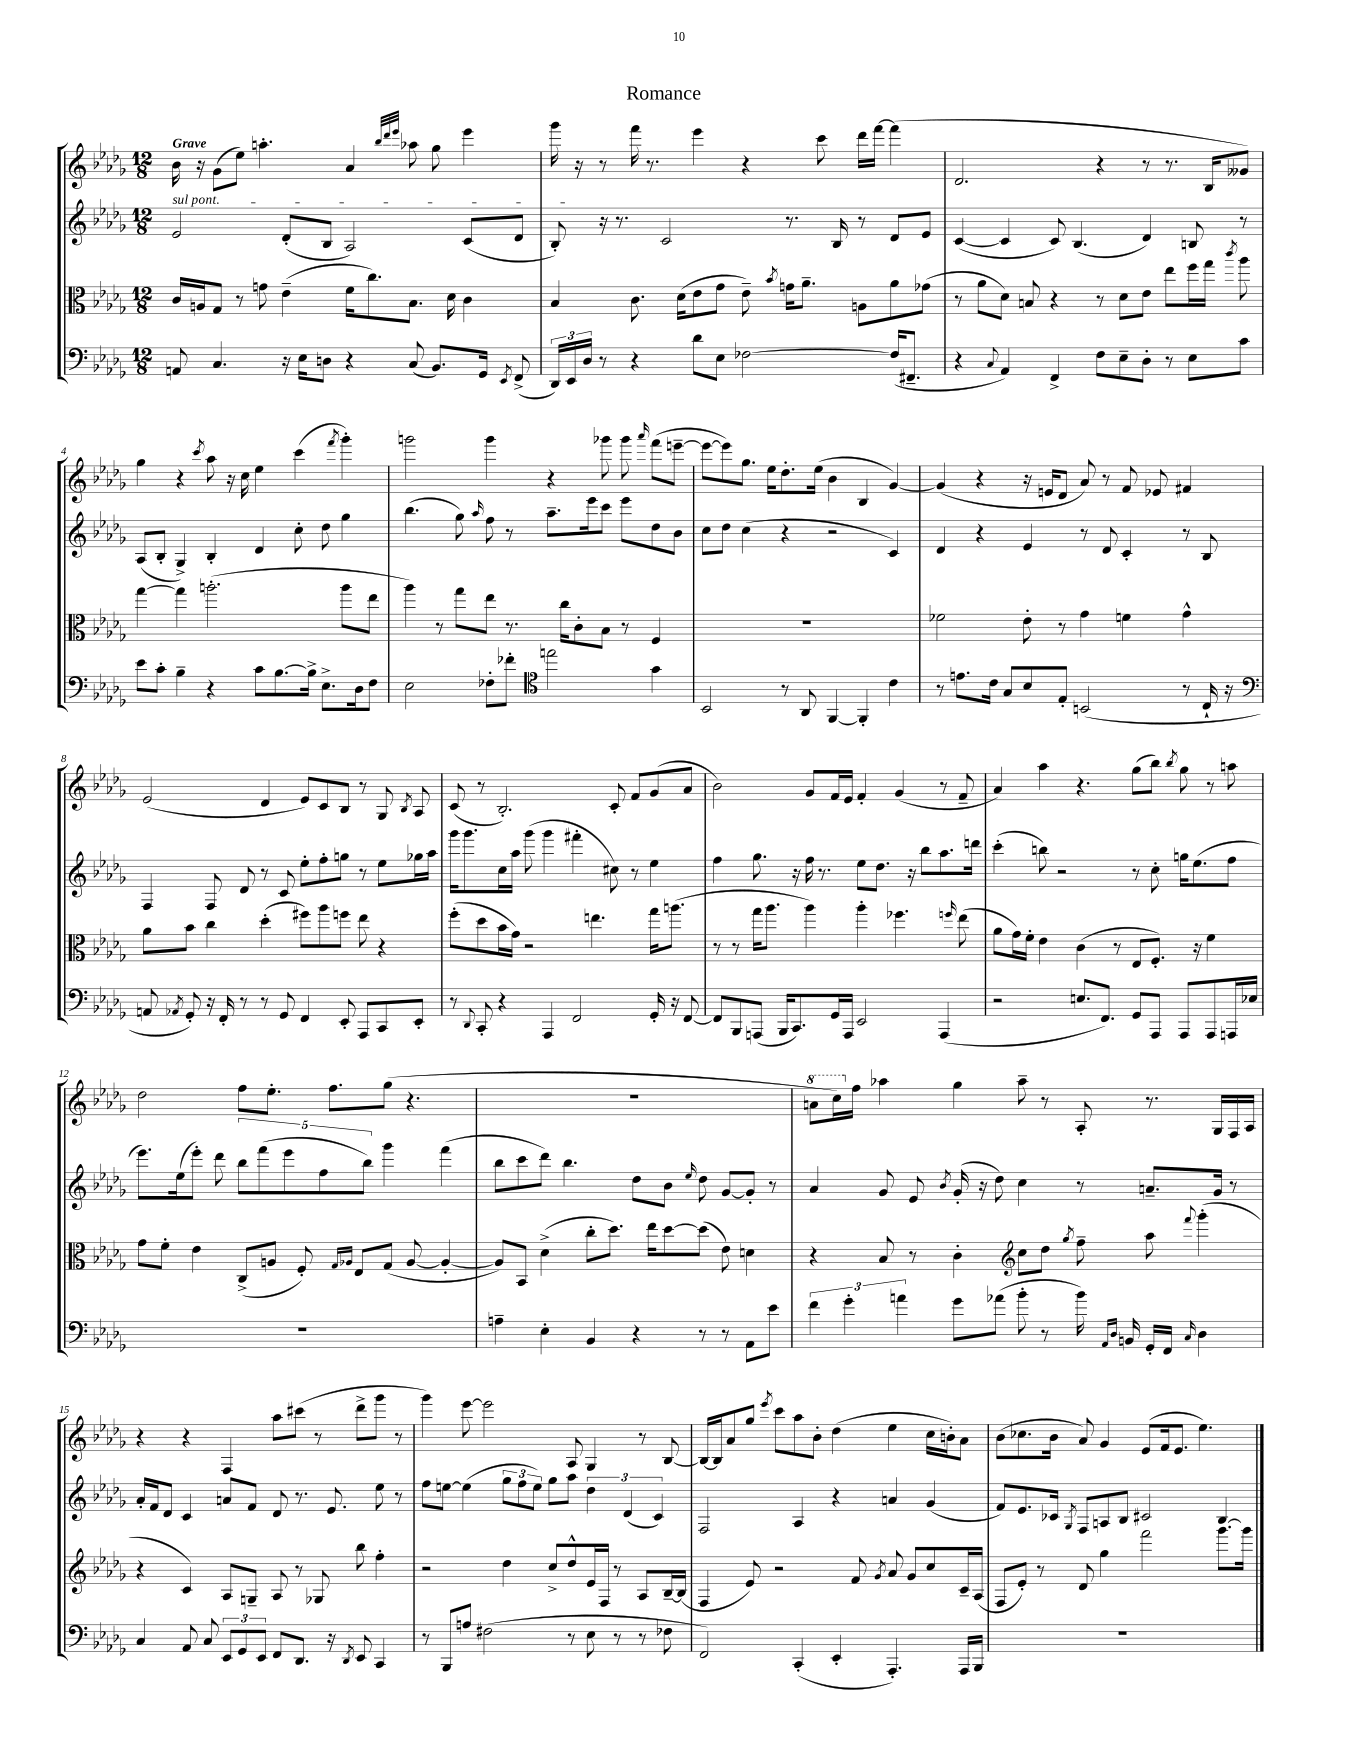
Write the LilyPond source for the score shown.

\header { title = "Romance" }
<<
\new StaffGroup <<
\new Staff = "s0" {
    \clef treble \key des \major \numericTimeSignature \time 12/8 \tempo "Grave"
    \autoBeamOff bes'16 r16 ges'8[( ees''8]) a''4.-. aes'4 \grace { bes''32[ des'''32 ees'''32] } aes''8 ges''8 ees'''4 |
    ges'''16 r16 r8 f'''16 r8. ees'''4 r4 c'''8 des'''16[ f'''16]~ f'''4( |
    des'2. r4 r8 r8. bes16[ geses'8]) |
    ges''4 r4 \acciaccatura { c'''8 } aes''8 r16 c''16 ees''4 c'''4( \acciaccatura { f'''8 } ges'''4-.) |
    g'''2 g'''4 r4 ges'''8 ges'''8 \grace { aes'''16 } f'''8[( e'''8]~-- |
    e'''8[~ e'''8) ges''8.] ees''16[ des''8.-. ees''16]( bes'4 bes4 ges'4~) |
    ges'4( r4 r16 e'16[ des'8] aes'8) r8 f'8 ees'8 fis'4 |
    ees'2( des'4 ees'8[) c'8 bes8] r8 ges8 \acciaccatura { bes8 } aes8 |
    c'8( r8 bes2.-.) c'8-. f'8[ ges'8( aes'8] |
    bes'2) ges'8[ f'16 ees'16] f'4-. ges'4( r8 f'8-- |
    aes'4) aes''4 r4. ges''8[( bes''8]) \acciaccatura { bes''8 } ges''8 r8 a''8 |
    des''2 f''8[ ees''8.]-. f''8.[ ges''8]( r4. |
    R1. |
    \ottava #1 a''8[ c'''16) \ottava #0 f''16] aes''4 ges''4 aes''8-- r8 aes8-. r8. ges16[ f16 aes16] |
    r4 r4 f4 aes''8[ cis'''8]( r8 des'''8[-> ges'''8] r8 |
    ges'''4) ees'''8~ ees'''2 aes8 ges4 r8 bes8~ |
    bes16[~ bes16 aes'8 ges''8] \acciaccatura { ees'''8 } c'''8[ aes''8 bes'8]-. des''4( ees''4 c''16[ b'16-.) aes'8] |
    bes'8[( ces''8. bes'16] aes'8) ges'4 ees'8[( f'16 ees'8.] ees''4.) \bar "|." |
}
\new Staff = "s1" {
    \clef treble \key des \major \numericTimeSignature \time 12/8
    \autoBeamOff \once \override TextSpanner.bound-details.left.text = \markup { \italic "sul pont." } ees'2\startTextSpan des'8[-.( bes8] aes2) c'8[( des'8] |
    bes8-.\stopTextSpan) r16 r8. c'2 r8. bes16 r8 des'8[ ees'8] |
    c'4~( c'4 c'8) bes4.( des'4) b8 r8 |
    aes8[( bes8]-. ges4->) bes4-. des'4 c''8-. des''8 ges''4 |
    bes''4.( ges''8) \grace { aes''16 } f''8 r8 aes''8.[-- ees'''16 c'''8] ees'''8[ des''8 bes'8] |
    c''8[ des''8] c''4( r4 r2 c'4) |
    des'4 r4 ees'4 r8 des'8 c'4-. r8 bes8 |
    f4 f8 des'8 r8 c'8 ees''8[-. f''8-. g''8] r8 ees''8[ ges''16 aes''16] |
    ges'''16[ ges'''8. c''16 aes''16] ges'''8( ges'''4 fis'''4-. cis''8) r8 ees''4 |
    f''4 ges''8. r16 f''16 r8. ees''8[ des''8.] r16 bes''8[ aes''8. d'''16] |
    c'''4-.( b''8) r2 r8 c''8-. g''16[ ees''8.( f''8] |
    ees'''8.[) ees''16( ees'''8]-.) des'''8 \tuplet 5/4 { bes''8[ f'''8( ees'''8 f''8 bes''8]) } ges'''4 f'''4( |
    bes''8[ c'''8 des'''8]) bes''4. des''8[ bes'8] \grace { ees''16 } des''8 ges'8[~ ges'8]-. r8 |
    aes'4 ges'8 ees'8 \acciaccatura { bes'8 } ges'16-.( r16 des''8) c''4 r8 a'8.[-- ges'16] r8 |
    aes'16[-. f'16 des'8] c'4 a'8[ f'8] des'8 r8. ees'8. ees''8 r8 |
    f''8[ e''8]~ e''4( \tuplet 3/2 { ges''8[ f''8 e''8]) } ges''8[ aes''8] \tuplet 3/2 { des''4 des'4( c'4) } |
    f2 aes4 r4 a'4 ges'4( |
    f'8[) ees'8. ces'16] \acciaccatura { ges8 } f8[ a8 bes8] cis'2 bes4 \bar "|." |
}
\new Staff = "s2" {
    \clef alto \key des \major \numericTimeSignature \time 12/8
    \autoBeamOff c'16[ a16 ges8] r8 g'8 ees'4--( f'16[ c''8.) bes8.] des'16 c'4 |
    bes4 c'8. des'16[( ees'8 ges'8] ees'8--) \acciaccatura { bes'8 } g'16[ aes'8.]-- a8[ aes'8 ges'8]( |
    r8 aes'8[ des'8]) b8 r4 r8 des'8[ ees'8] ees''8[ f''16 ges''16] \acciaccatura { c'''8 } aes''8 |
    ges''4~ ges''4 a''2.-.( a''8[ ees''8] |
    aes''4) r8 ges''8[ ees''8] r8. c''16[ c'8-. bes8] r8 f4 |
    R1. |
    fes'2 ees'8-. r8 ges'4 f'4 ges'4-^ |
    aes'8[ bes'8] c''4 des''4-.( fis''8[) aes''8 f''8] ees''8 r4 |
    f''8[-.( des''8 bes'16 ges'16]) r2 e''4. ges''16[ a''8.]( |
    r8 r8 ges''16[ aes''8.] aes''4) aes''4-. fes''4. \grace { f''16 } ees''8( |
    aes'8[ ges'16) f'16]-. ees'4 c'4( r8 ees8[ f8.]-.) r16 f'4 |
    ges'8[ f'8]-. ees'4 c8[->( a8] f8-.) \grace { ges16[ aes16] } ees8[ ges8]( aes8~ aes4~-. |
    aes8[) bes,8] des'4->( c''8[-. des''8.]) ees''16[ des''8~ des''8]( ees'8) d'4 |
    r4 bes8 r8 c'4-. \clef treble c''8[ des''8] \acciaccatura { ges''8 } f''8-- aes''8 \appoggiatura { f'''8 } ges'''4-.( |
    r4 c'4) aes8[ g8]-- aes8 r8 ges8 bes''8 f''4-. |
    r2 des''4 c''8[-> des''8-^ ees'16 f16] r8 aes8[ bes16~-- bes16]( |
    f4 ees'8) r2 f'8 \acciaccatura { ges'8 } aes'8 ges'8[ c''8 c'16-- aes16]( |
    f8[ ees'8]-.) r8 des'8 ges''4 f'''2 ges'''8.[~ ges'''16] \bar "|." |
}
\new Staff = "s3" {
    \clef bass \key des \major \numericTimeSignature \time 12/8
    \autoBeamOff a,8 c4. r16 ees16[ d8] r4 c8( bes,8.[) ges,16] \acciaccatura { ees,8 } f,8->( |
    \tuplet 3/2 { des,16[) ees,16 des16] } r8 r4 des'8[ ees8] fes2~ fes16[( fis,8.]-- |
    r4 \appoggiatura { c8 } aes,4) f,4-> f8[ ees8-- des8]-. r8 ees8[ c'8] |
    ees'8[ c'8]-. bes4-- r4 c'8[ bes8.~ bes16]-> ees8.[-> des16 f8] |
    ees2 fes8[-. fes'8]-. \clef tenor e''2 ges'4 |
    bes,2 r8 aes,8 f,4~ f,4-. c'4 |
    r8 e'8.[ c'16] ges8[ bes8 ees8]-. b,2( r8 c16-! r16 |
    \clef bass a,8 \acciaccatura { aes,8 } ges,8-.) r16 f,16-. r8 r8 ges,8 f,4 ees,8-. aes,,8[ c,8 ees,8]-. |
    r8 \appoggiatura { des,8 } c,8-. r4 aes,,4 f,2 ges,16-. r16 f,8~ |
    f,8[ bes,,8 a,,8]( bes,,16[ c,8.) ges,16 a,,16] ees,2 a,,4( |
    r2 e8.[ f,8.]) ges,8[ aes,,8] aes,,8[ aes,,8 a,,16 ees16] |
    R1. |
    a4-- ees4-. bes,4 r4 r8 r8 aes,8[ ees'8] |
    \tuplet 3/2 { f'4 ges'4-. a'4 } ges'8[ aes'8]( bes'8-. r8 bes'16) \grace { aes,16[ des16] } b,16 ges,16[-. f,16] \grace { c16 } des4 |
    c4 aes,8 c8 \tuplet 3/2 { ees,8[ ges,8 ees,8] } f,8[ des,8.] r16 \acciaccatura { des,8 } ees,8 c,4 |
    r8 bes,,8[ a8] fis2( r8 ees8 r8 r8 fes8 |
    f,2) c,4-.( ees,4-. aes,,4.-.) aes,,16[ bes,,16] |
    R1. \bar "|." |
}
>>
>>
